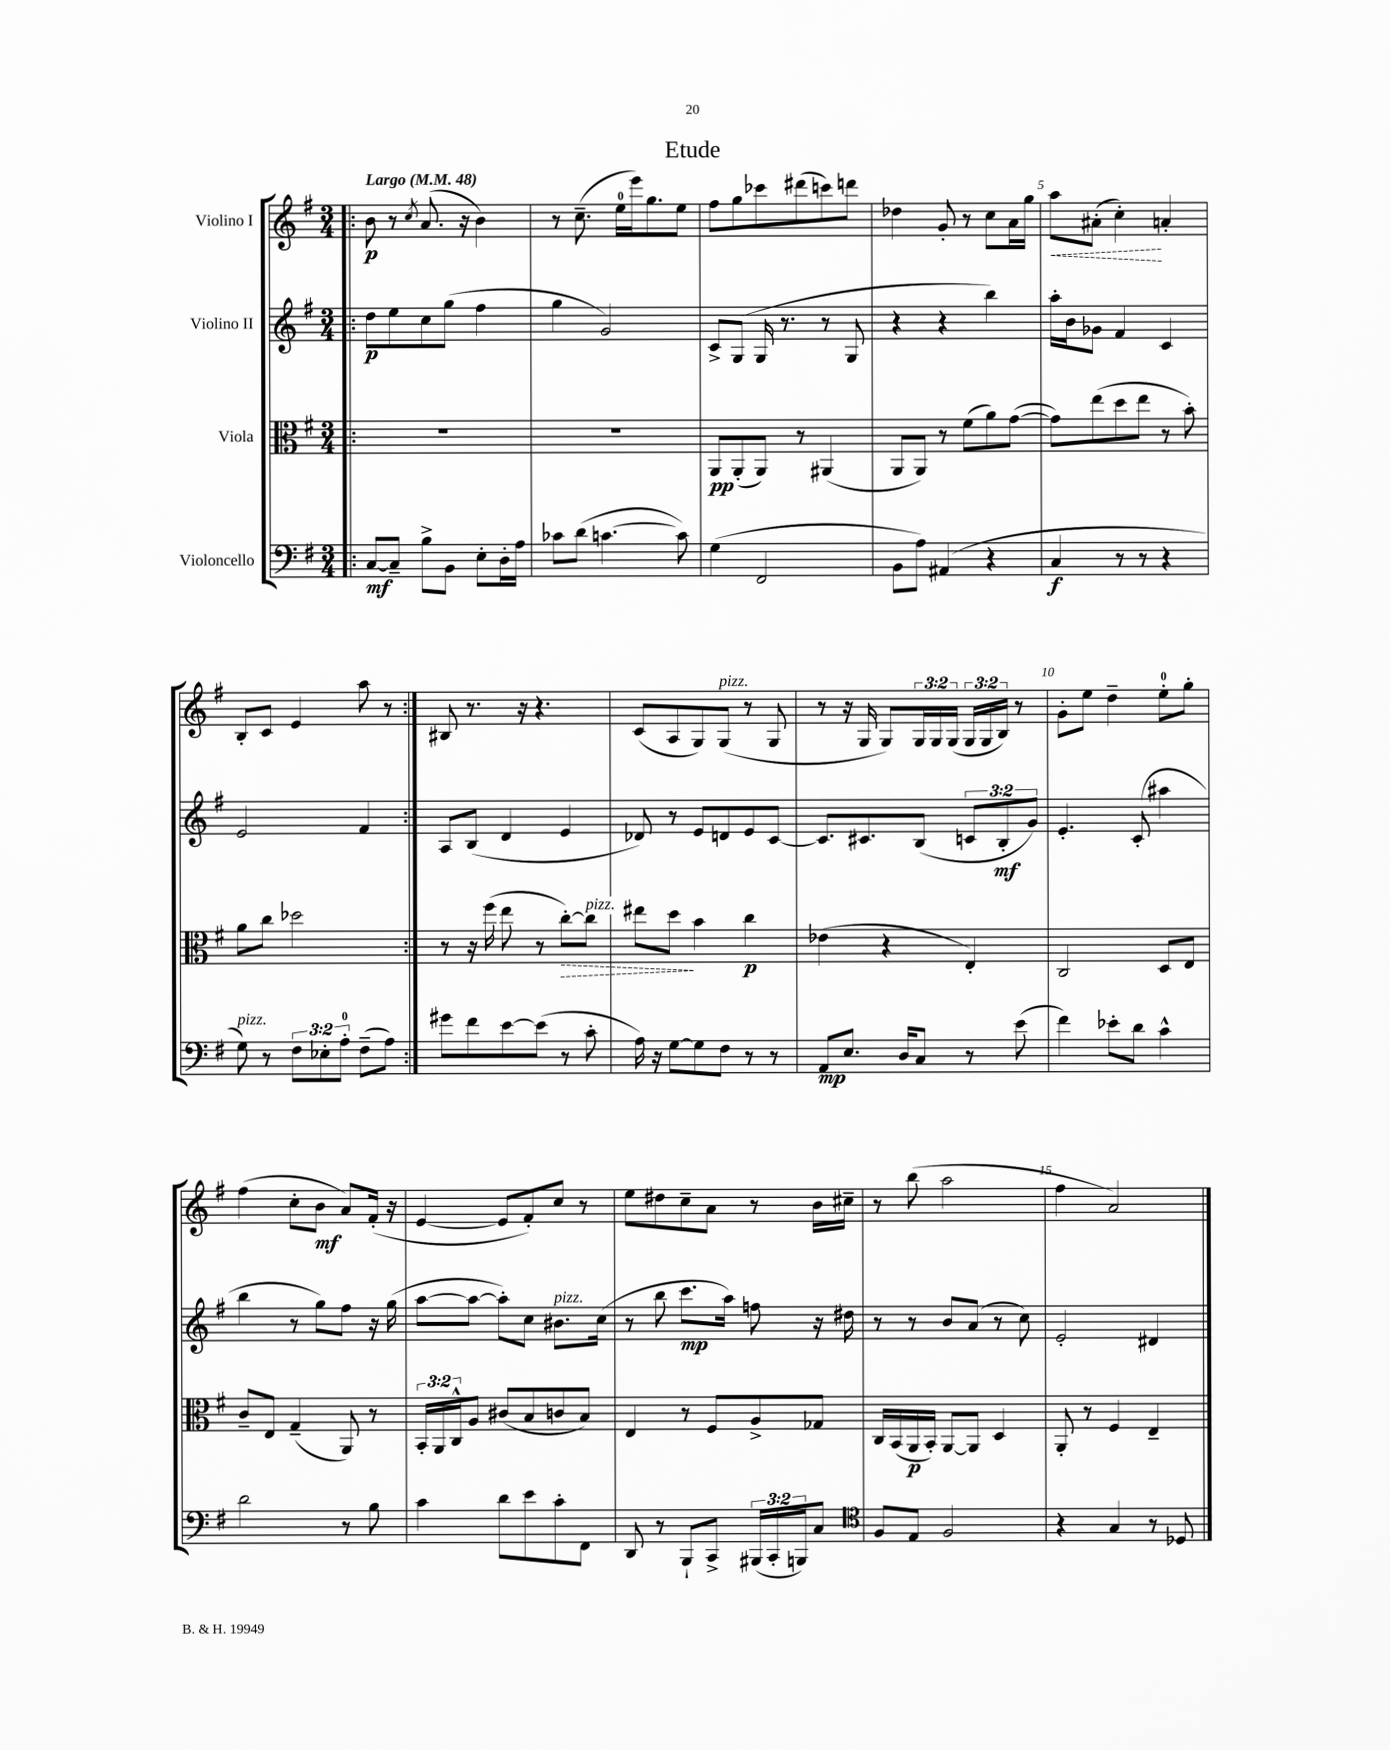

**kern	**dynam	**kern	**dynam	**kern	**dynam	**kern	**dynam
*part4	*part4	*part3	*part3	*part2	*part2	*part1	*part1
*staff4	*staff4	*staff3	*staff3	*staff2	*staff2	*staff1	*staff1
*I"Violoncello	*	*I"Viola	*	*I"Violino II	*	*I"Violino I	*
*clefF4	*	*clefC3	*	*clefG2	*	*clefG2	*
*k[f#]	*	*k[f#]	*	*k[f#]	*	*k[f#]	*
*M3/4	*	*M3/4	*	*M3/4	*	*M3/4	*
*MM48	*	*MM48	*	*MM48	*	*MM48	*
=1!|:	=1!|:	=1!|:	=1!|:	=1!|:	=1!|:	=1!|:	=1!|:
!	!	!	!	!	!	!LO:TX:a:B:t=Largo	!
[8C/L	mf	2.r	.	8dd\L	p	8b\	p
8C~/J]	.	.	.	8ee\	.	8r	.
.	.	.	.	.	.	8qcc/	.
8B^\L	.	.	.	8cc\	.	(8.a/	.
8BB\J	.	.	.	(8gg\J	.	.	.
.	.	.	.	.	.	16r	.
8E'\L	.	.	.	4ff#\	.	4b\)	.
16D'\L	.	.	.	.	.	.	.
16A\JJ	.	.	.	.	.	.	.
=2	=2	=2	=2	=2	=2	=2	=2
8c-X\L	.	2.r	.	4gg\	.	8r	.
(8d\J	.	.	.	.	.	(8.cc~\	.
[4.cn\	.	.	.	2g/)	.	.	.
.	.	.	.	.	.	16ee\LL	.
.	.	.	.	.	.	16eee\J)	.
.	.	.	.	.	.	8.gg\	.
8c\])	.	.	.	.	.	8ee\J	.
=3	=3	=3	=3	=3	=3	=3	=3
(4G\	.	8AA/L	pp	8c^/L	.	8ff#\L	.
.	.	(8AA'/	.	(8G/J	.	8gg\	.
2FF#/	.	8AA/J)	.	16G/	.	8ccc-X\	.
.	.	.	.	8.r	.	.	.
.	.	8r	.	.	.	(8ddd#X\	.
.	.	(4AA#X/	.	8r	.	8cccn\)	.
.	.	.	.	8G/	.	8dddn\J	.
=4	=4	=4	=4	=4	=4	=4	=4
8BB\L	.	8AA/L	.	4r	.	4dd-X\	.
8A\J)	.	8AA/J)	.	.	.	.	.
(4AA#X/	.	8r	.	4r	.	8g'/	.
.	.	(8f#\L	.	.	.	8r	.
4r	.	8a\)	.	4bb\)	.	8cc\L	.
.	.	([8g\J	.	.	.	16a\L	.
.	.	.	.	.	.	16gg\JJ	.
=5	=5	=5	=5	=5	=5	=5	=5
!	!	!	!	!	!	!	!LO:HP:b
4C/	f	8g\L])	.	16aa'\LL	.	8aa\L	<
.	.	.	.	16b\J	.	.	.
.	.	(8ee\	.	8g-X\J	.	(8a#X'\J	.
8r	.	8dd\	.	4f#/	.	4cc'\)	.
8r	.	8ee\J	.	.	.	.	.
4r	.	8r	.	4c/	.	4an'/	[
.	.	8b'\)	.	.	.	.	.
!!LO:LB:g=z
=6	=6	=6	=6	=6	=6	=6	=6
!LO:TX:a:i:t=pizz.	!	!	!	!	!	!	!
8G\)	.	8a\L	.	2e/	.	8B'/L	.
8r	.	8cc\J	.	.	.	8c/J	.
12F#\L	.	2dd-X\	.	.	.	4e/	.
12E-X'\	.	.	.	.	.	.	.
12A'\J	.	.	.	.	.	.	.
(8F#~\L	.	.	.	4f#/	.	8aa\	.
8A\J)	.	.	.	.	.	8r	.
=7:|!	=7:|!	=7:|!	=7:|!	=7:|!	=7:|!	=7:|!	=7:|!
8g#X\L	.	8r	.	8A/L	.	8B#X/	.
8f#\	.	16r	.	(8B/J	.	8.r	.
.	.	(16ff#\	.	.	.	.	.
[8e\	.	8ee\	.	4d/	.	.	.
.	.	.	.	.	.	16r	.
(8e\J]	.	8r	.	.	.	4.r	.
!	!	!	!LO:HP:b	!	!	!	!
8r	.	[8cc'\L)	>	4e/	.	.	.
!	!	!LO:TX:a:i:t=pizz.	!	!	!	!	!
8c'\	.	8cc\J]	.	.	.	.	.
=8	=8	=8	=8	=8	=8	=8	=8
16A\)	.	8ee#X\L	.	8d-X/)	.	(8c/L	.
16r	.	.	.	.	.	.	.
[8G\L	.	8dd\J	.	8r	.	8A/	.
8G\]	.	4b\	]	8e/L	.	8G/)	.
!	!	!	!	!	!	!LO:TX:a:i:t=pizz.	!
8F#\J	.	.	.	8dn/	.	(8G/J	.
8r	.	4cc\	p	8e/	.	8r	.
8r	.	.	.	[8c/J	.	8G/	.
=9	=9	=9	=9	=9	=9	=9	=9
8AA/L	mp	(4e-X\	.	8.c/L]	.	8r	.
8.E/J	.	.	.	.	.	16r	.
.	.	.	.	8.c#X/	.	16G/	.
.	.	4r	.	.	.	8G/L)	.
16D/KL	.	.	.	.	.	.	.
8C/J	.	.	.	(8B/J	.	24G/L	.
.	.	.	.	.	.	24G/	.
.	.	.	.	.	.	(24G/JJ	.
8r	.	4E'/)	.	12cn/L	.	24G/LL	.
.	.	.	.	.	.	24G/	.
.	.	.	.	12B'/	mf	24B/JJ)	.
(8e\	.	.	.	.	.	8r	.
.	.	.	.	12g/J)	.	.	.
=10	=10	=10	=10	=10	=10	=10	=10
4f#\)	.	2C/	.	4.e'/	.	8g'\L	.
.	.	.	.	.	.	8ee\J	.
8e-X'\L	.	.	.	.	.	4dd~\	.
8d\J	.	.	.	(8c'/	.	.	.
4c^^\	.	8D/L	.	4aa#X\	.	8ee'\L	.
.	.	8E/J	.	.	.	8gg'\J	.
!!LO:LB:g=z
=11	=11	=11	=11	=11	=11	=11	=11
2d\	.	8c~/L	.	4bb\	.	(4ff#\	.
.	.	8E/J	.	.	.	.	.
.	.	(4G~/	.	8r	.	8cc'\L	.
.	.	.	.	8gg\L)	.	8b\J	mf
8r	.	8AA/)	.	8ff#\J	.	8a/L)	.
8B\	.	8r	.	16r	.	(16f#'/Jk	.
.	.	.	.	(16gg\	.	16r	.
=12	=12	=12	=12	=12	=12	=12	=12
4c\	.	24BB'/LL	.	[8aa\L	.	[4e/	.
.	.	24AA/	.	.	.	.	.
.	.	24C^^/J	.	.	.	.	.
.	.	8A/J	.	8aa\J_	.	.	.
8d\L	.	(8c#X/L	.	8aa'\L])	.	8e/L]	.
8e\	.	8B/	.	8cc\J	.	8f#'/)	.
!	!	!	!	!LO:TX:a:i:t=pizz.	!	!	!
8c'\	.	8cn/	.	8.b#X\L	.	8cc/J	.
8FF#\J	.	8B/J)	.	.	.	8r	.
.	.	.	.	(16cc\Jk	.	.	.
=13	=13	=13	=13	=13	=13	=13	=13
8DD/	.	4E/	.	8r	.	8ee\L	.
8r	.	.	.	8bb\	.	8dd#X\	.
8BBB`/L	.	8r	.	8.ccc\L	mp	8cc~\	.
8CC^/J	.	8F#/L	.	.	.	8a\J	.
.	.	.	.	16aa\Jk)	.	.	.
(24BBB#X/LL	.	8A^/	.	8ffn\	.	8r	.
24CC'/	.	.	.	.	.	.	.
24BBBn/J)	.	.	.	.	.	.	.
8C/J	.	8G-X/J	.	16r	.	16b\LL	.
.	.	.	.	16dd#X\	.	16cc#X~\JJ	.
=14	=14	=14	=14	=14	=14	=14	=14
*clefC4	*	*	*	*	*	*	*
8F#/L	.	16C/LL	.	8r	.	8r	.
.	.	(16BB/	.	.	.	.	.
8E/J	.	16AA/	p	8r	.	(8bb\	.
.	.	16BB'/JJ)	.	.	.	.	.
2F#/	.	[8AA/L	.	8b/L	.	2aa\	.
.	.	8AA/J]	.	(8a/J	.	.	.
.	.	4D/	.	8r	.	.	.
.	.	.	.	8cc\)	.	.	.
=15	=15	=15	=15	=15	=15	=15	=15
4r	.	8AA'/	.	2e'/	.	4ff#\	.
.	.	8r	.	.	.	.	.
4G/	.	4F#/	.	.	.	2a/)	.
8r	.	4E~/	.	4d#X/	.	.	.
8D-X/	.	.	.	.	.	.	.
==	==	==	==	==	==	==	==
*-	*-	*-	*-	*-	*-	*-	*-
